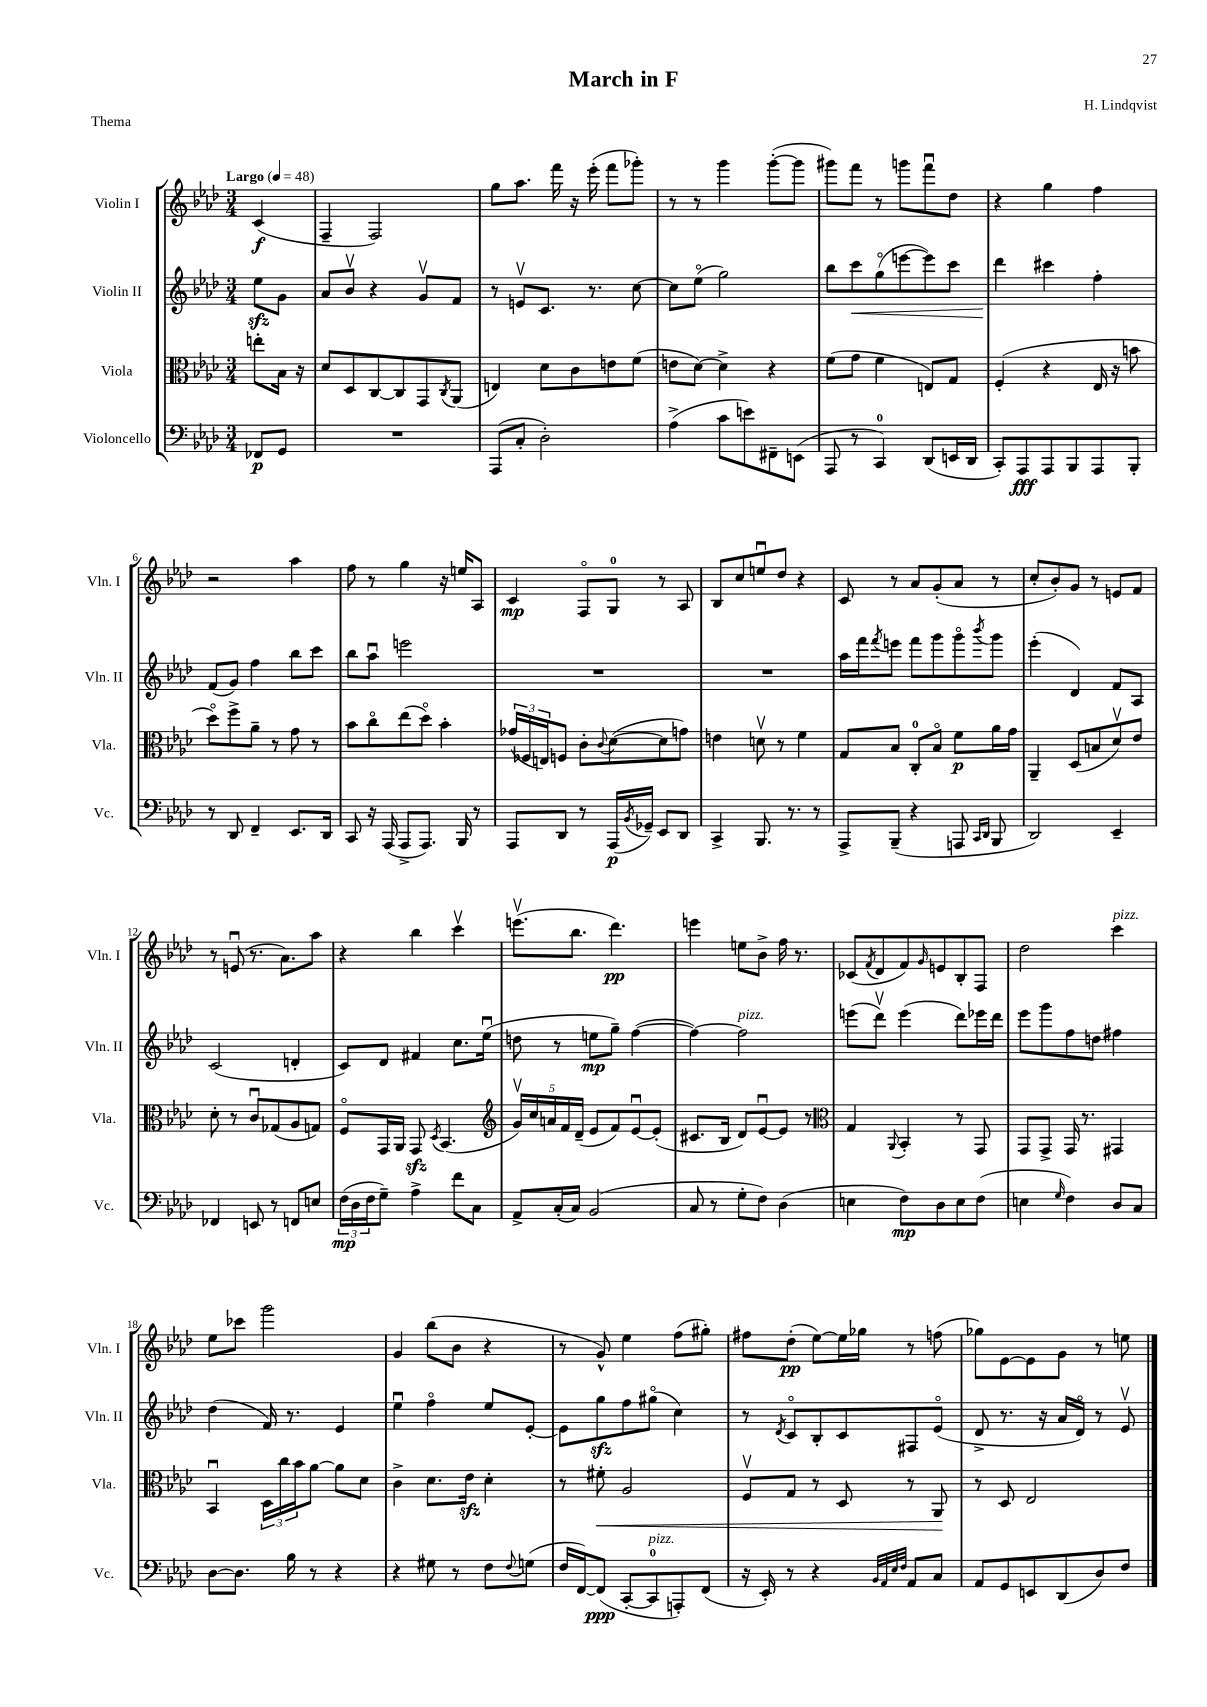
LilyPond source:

\header { title = "March in F" composer = "H. Lindqvist" piece = "Thema" }
<<
\new StaffGroup <<
\new Staff = "s0" \with { instrumentName = "Violin I" shortInstrumentName = "Vln. I" } {
    \clef treble \key aes \major \numericTimeSignature \time 3/4 \partial 4 \tempo "Largo" 4 = 48
    c'4\f( |
    f4-- f2) |
    g''8 aes''8. f'''16 r16 ees'''16-.( f'''8 ges'''8-.) |
    r8 r8 g'''4 g'''8~-.( g'''8 |
    gis'''8) f'''8 r8 g'''8 f'''8\downbow des''8 |
    r4 g''4 f''4 |
    r2 aes''4 |
    f''8 r8 g''4 r16 e''16 aes8 |
    c'4\mp f8\flageolet g8-0 r8 aes8 |
    bes8 c''8 e''8\downbow des''8 r4 |
    c'8 r8 aes'8 g'8-.( aes'8 r8 |
    c''8-. bes'8-.) g'8 r8 e'8 f'8 |
    r8 e'8\downbow( r8. aes'8.) aes''8 |
    r4 bes''4 c'''4\upbow |
    e'''8.\upbow( bes''8. des'''4.\pp) |
    e'''4 e''8 bes'8-> f''16 r8. |
    ces'8( \acciaccatura { f'8 } des'8 f'8) \grace { g'16 } e'8 bes8-. f8 |
    des''2 c'''4^\markup { \italic "pizz." } |
    ees''8 ces'''8 g'''2 |
    g'4 bes''8( bes'8 r4 |
    r8 g'8-^) ees''4 f''8( gis''8-.) |
    fis''8 des''8-.\pp( ees''8~) ees''16 ges''16 r8 f''8( |
    ges''8) ees'8~ ees'8 g'8 r8 e''8 \bar "|." |
}
\new Staff = "s1" \with { instrumentName = "Violin II" shortInstrumentName = "Vln. II" } {
    \clef treble \key aes \major \numericTimeSignature \time 3/4 \partial 4
    ees''8\sfz g'8 |
    aes'8 bes'8\upbow r4 g'8\upbow f'8 |
    r8 e'8\upbow c'8. r8. c''8~ |
    c''8 ees''8\flageolet( g''2) |
    bes''8 c'''8\< g''8\flageolet( e'''8~ e'''8) c'''8 |
    des'''4\! cis'''4 f''4-. |
    f'8( g'8) f''4 bes''8 c'''8 |
    bes''8 aes''8\downbow e'''2 |
    R2. |
    R2. |
    aes''16 f'''16 \acciaccatura { f'''8 } e'''8 f'''8 g'''8 g'''8\flageolet \acciaccatura { bes'''8 } g'''8 |
    ees'''4-.( des'4) f'8 aes8 |
    c'2( d'4-. |
    c'8) des'8 fis'4 c''8. ees''16\downbow( |
    d''8 r8 e''8\mp g''8--) f''4~( |
    f''4~) f''2^\markup { \italic "pizz." } |
    e'''8( des'''8\upbow) e'''4( des'''8) ees'''16 des'''16 |
    ees'''8 g'''8 f''8 d''8 fis''4 |
    des''4( f'16) r8. ees'4 |
    ees''4\downbow f''4\flageolet ees''8 ees'8~-. |
    ees'8 g''8\sfz f''8 gis''8\flageolet( c''4) |
    r8 \acciaccatura { des'8 } c'8\flageolet bes8-. c'8 fis8 ees'8\flageolet( |
    des'8-> r8. r16 aes'16 des'16\flageolet) r8 ees'8\upbow \bar "|." |
}
\new Staff = "s2" \with { instrumentName = "Viola" shortInstrumentName = "Vla." } {
    \clef alto \key aes \major \numericTimeSignature \time 3/4 \partial 4
    e''8-. bes16 r16 |
    des'8 des8 c8~ c8 g,8 \acciaccatura { c8 } aes,8( |
    e4) des'8 c'8 e'8 f'8( |
    e'8 des'8~) des'4-> r4 |
    f'8( g'8 f'4 e8) g8 |
    f4-.( r4 ees16 r16 b'8 |
    des''8\flageolet) f''8-> aes'8-- r8 g'8 r8 |
    bes'8 c''8\flageolet ees''8( des''8\flageolet) bes'4-. |
    \tuplet 3/2 { ges'16( fes16 e16) } f8 c'8-. \appoggiatura { c'8 } des'8~( des'8 g'8) |
    e'4 d'8\upbow r8 f'4 |
    g8 bes8 c8-0-. bes8\flageolet f'8\p aes'16 g'16 |
    aes,4-- des8( b8 des'8\upbow) ees'8 |
    des'8-. r8 c'8\downbow ges8( aes8 g8) |
    f8\flageolet g,16 aes,16 g,8\sfz \acciaccatura { des8 } bes,4.( |
    \clef treble \tuplet 5/4 { g'16\upbow) c''16 a'16 f'16 des'16--( } ees'8 f'8) ees'8~\downbow ees'8-.( |
    cis'8. bes16 des'8) ees'8~\downbow ees'8 r8 |
    \clef alto g4 \appoggiatura { aes,8 } bes,4-. r8 g,8 |
    g,8 g,8-> g,16 r8. gis,4 |
    bes,4\downbow \tuplet 3/2 { des16 c''16 bes'16 } aes'8~ aes'8 des'8 |
    c'4-> des'8. ees'16\sfz des'4-. |
    r8 fis'8-.\< aes2 |
    f8\upbow g8 r8 des8 r8 aes,8\! |
    r8 des8 ees2 \bar "|." |
}
\new Staff = "s3" \with { instrumentName = "Violoncello" shortInstrumentName = "Vc." } {
    \clef bass \key aes \major \numericTimeSignature \time 3/4 \partial 4
    fes,8\p g,8 |
    R2. |
    aes,,8( c8-. des2-.) |
    aes4->( c'8 e'8) fis,8-- e,8( |
    aes,,8 r8 c,4-0) des,8( e,16 des,16 |
    c,8-.) aes,,8\fff aes,,8 bes,,8 aes,,8 bes,,8-. |
    r8 des,8 f,4-- ees,8. des,16 |
    c,8 r16 aes,,16( aes,,8-> aes,,8.) bes,,16 r8 |
    aes,,8 des,8 r8 aes,,16\p( \acciaccatura { bes,8 } ges,16--) ees,8 des,8 |
    c,4-> bes,,8. r8. r8 |
    aes,,8-> bes,,8--( r4 a,,8 \grace { c,16 des,16 } bes,,8 |
    des,2) ees,4-- |
    fes,4 e,8 r8 f,8 e8 |
    \tuplet 3/2 { f16\mp( des16 f16 } g8--) aes4-> f'8 c8 |
    aes,8-> c16-.( c16) bes,2( |
    c8 r8 g8-. f8) des4( |
    e4 f8\mp) des8 e8 f8( |
    e4 \grace { g16 } f4) des8 c8 |
    des8~ des8. bes16 r8 r4 |
    r4 gis8 r8 f8 \appoggiatura { f8 } g8( |
    f16 f,16~) f,8\ppp( c,8~-. c,8-0^\markup { \italic "pizz." } a,,8-.) f,8( |
    r16 ees,16-.) r8 r4 \grace { bes,32 aes,32 ees32 f32 } aes,8 c8 |
    aes,8 g,8 e,8 des,8( des8) f8 \bar "|." |
}
>>
>>
